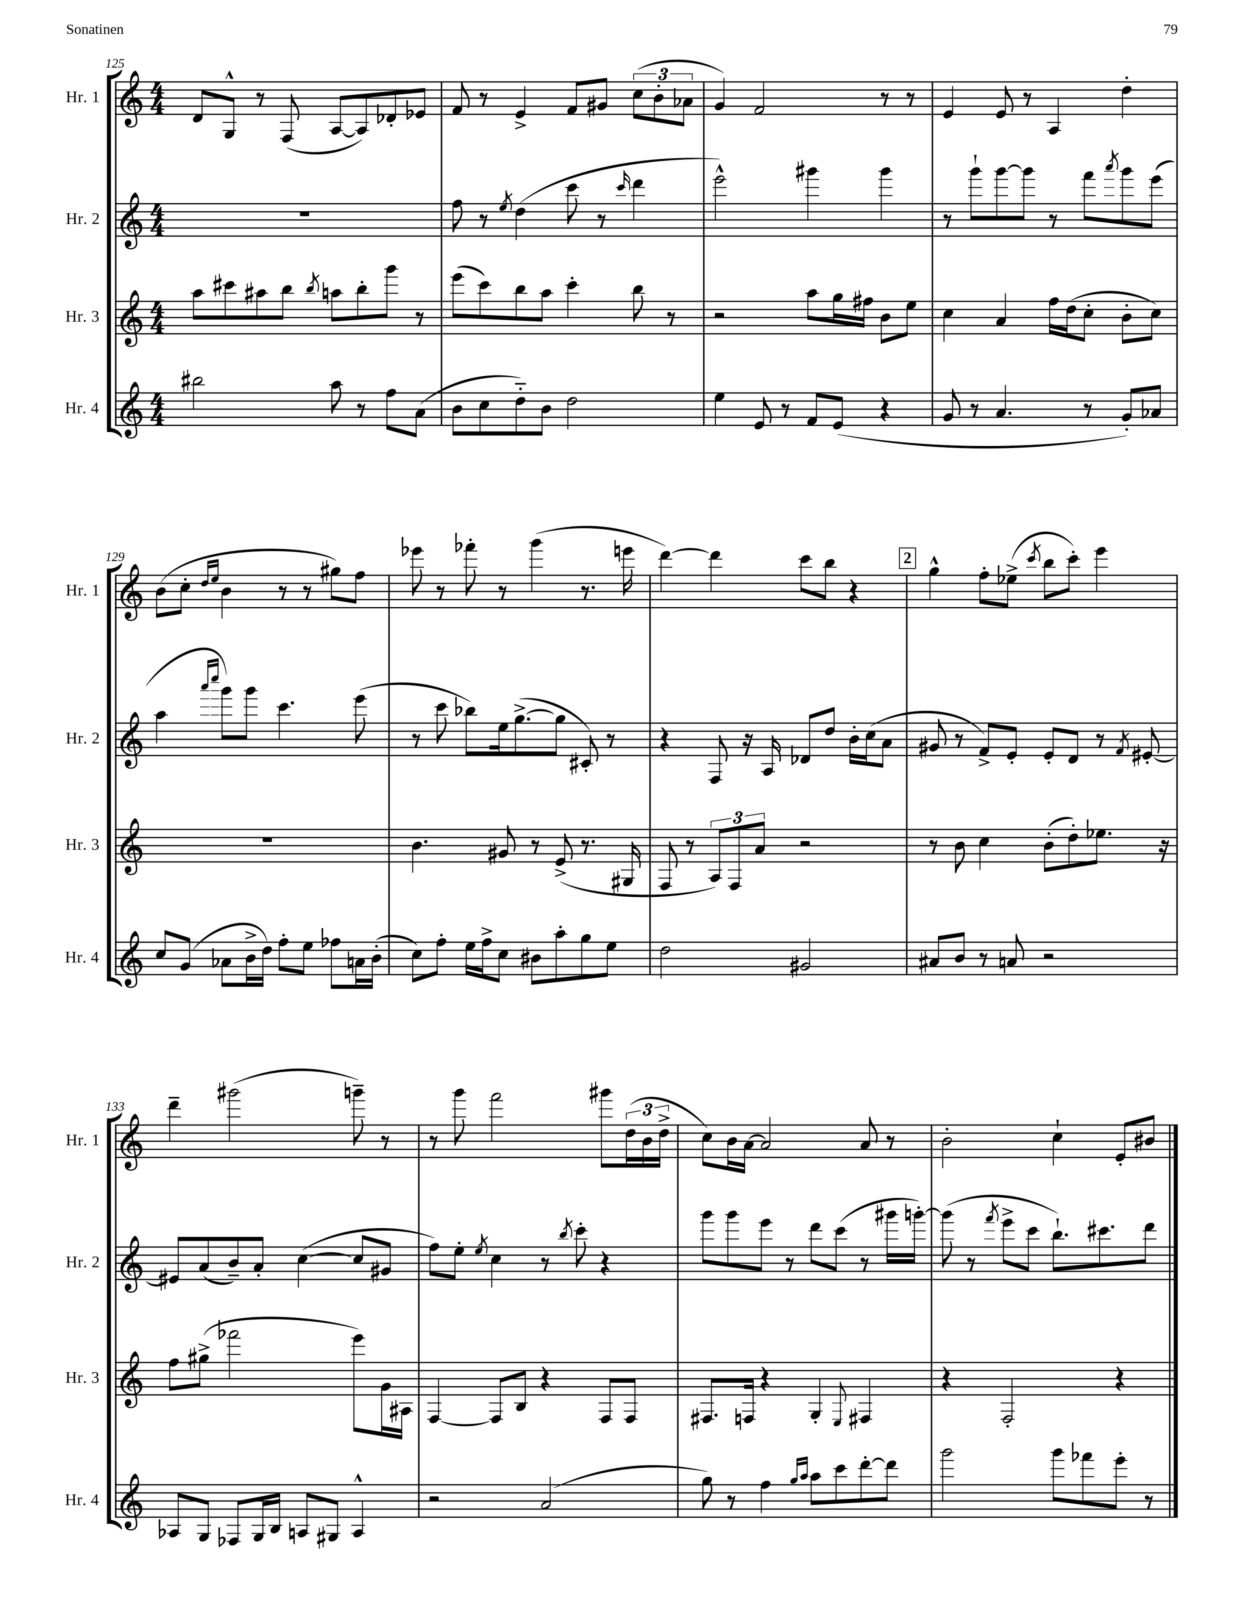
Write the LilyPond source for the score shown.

<<
\new StaffGroup <<
\new Staff = "s0" \with { instrumentName = "Hr. 1" shortInstrumentName = "Hr. 1" } {
    \clef treble \key c \major \numericTimeSignature \time 4/4
    d'8 g8-^ r8 f8( a8~ a8) des'8-. ees'8 |
    f'8 r8 e'4-> f'8 gis'8 \tuplet 3/2 { c''8( b'8-. aes'8 } |
    g'4) f'2 r8 r8 |
    e'4 e'8 r8 a4 d''4-. |
    b'8( c''8-. \grace { d''16 e''16 } b'4 r8 r8 gis''8) f''8 |
    ees'''8 r8 fes'''8-. r8 g'''4( r8. e'''16 |
    d'''4~) d'''4 c'''8 b''8 r4 |
    \mark \markup { \box "2" } g''4-^ f''8-. ees''8->( \acciaccatura { c'''8 } b''8 c'''8-.) e'''4 |
    d'''4-- gis'''2( g'''8--) r8 |
    r8 g'''8 f'''2 gis'''8 \tuplet 3/2 { d''16( b'16 d''16-> } |
    c''8) b'16 a'16~ a'2 a'8 r8 |
    b'2-. c''4-! e'8-. bis'8 \bar "|." |
}
\new Staff = "s1" \with { instrumentName = "Hr. 2" shortInstrumentName = "Hr. 2" } {
    \clef treble \key c \major \numericTimeSignature \time 4/4
    R1 |
    f''8 r8 \acciaccatura { e''8 } d''4( c'''8 r8 \grace { c'''16 } d'''4 |
    e'''2-^) gis'''4 gis'''4 |
    r8 g'''8-! g'''8~ g'''8 r8 f'''8 \acciaccatura { a'''8 } g'''8 e'''8( |
    a''4 \grace { a'''16 c''''16 } g'''8) g'''8 c'''4. e'''8( |
    r8 c'''8 bes''8) e''16 g''8.~->( g''8 cis'8-.) r8 |
    r4 f8 r16 a16 des'8 d''8 b'16-. c''16( a'8 |
    \mark \markup { \box "2" } gis'8 r8 f'8->) e'8-. e'8-. d'8 r8 \acciaccatura { f'8 } eis'8~-. |
    eis'8 a'8( b'8--) a'8-. c''4~( c''8 gis'8 |
    f''8) e''8-. \acciaccatura { e''8 } c''4 r8 \acciaccatura { b''8 } c'''8-. r4 |
    g'''8 g'''8 e'''8 r8 d'''8 c'''8( r8 gis'''16 g'''16~-.) |
    g'''8( r8 \acciaccatura { f'''8 } e'''8-> c'''8 b''8.-!) cis'''8. d'''8 \bar "|." |
}
\new Staff = "s2" \with { instrumentName = "Hr. 3" shortInstrumentName = "Hr. 3" } {
    \clef treble \key c \major \numericTimeSignature \time 4/4
    a''8 cis'''8 ais''8 b''8 \acciaccatura { b''8 } a''8 b''8-. g'''8 r8 |
    e'''8( c'''8) b''8 a''8 c'''4-. b''8 r8 |
    r2 a''8 g''16 fis''16 b'8 e''8 |
    c''4 a'4 f''16 d''16( c''8-. b'8-. c''8) |
    R1 |
    b'4. gis'8 r8 e'8->( r8. gis16 |
    f8 r8 \tuplet 3/2 { a8) f8 a'8 } r2 |
    \mark \markup { \box "2" } r8 b'8 c''4 b'8-.( d''8-.) ees''8. r16 |
    f''8 gis''8->( fes'''2 e'''8) g'16 ais16 |
    f4~ f8 b8 r4 f8 f8 |
    fis8. f16 r4 g4-. \appoggiatura { e8 } fis4 |
    r4 f2-. r4 \bar "|." |
}
\new Staff = "s3" \with { instrumentName = "Hr. 4" shortInstrumentName = "Hr. 4" } {
    \clef treble \key c \major \numericTimeSignature \time 4/4
    bis''2 a''8 r8 f''8 a'8( |
    b'8 c''8 d''8-_) b'8 d''2 |
    e''4 e'8 r8 f'8 e'8( r4 |
    g'8 r8 a'4. r8 g'8-.) aes'8 |
    c''8 g'8( aes'8 b'16-> d''16) f''8-. e''8 fes''8 a'16 b'16-.( |
    c''8) f''8-. e''16 f''16-> c''8 bis'8 a''8-. g''8 e''8 |
    d''2 gis'2 |
    \mark \markup { \box "2" } ais'8 b'8 r8 a'8 r2 |
    aes8 g8 fes8 g16 b16 a8 gis8 a4-^ |
    r2 a'2( |
    g''8) r8 f''4 \grace { g''16 a''16 } a''8 c'''8 d'''8~-. d'''8 |
    g'''2 g'''8 fes'''8 e'''8-. r8 \bar "|." |
}
>>
>>
\layout { \context { \Score currentBarNumber = #125 } }
